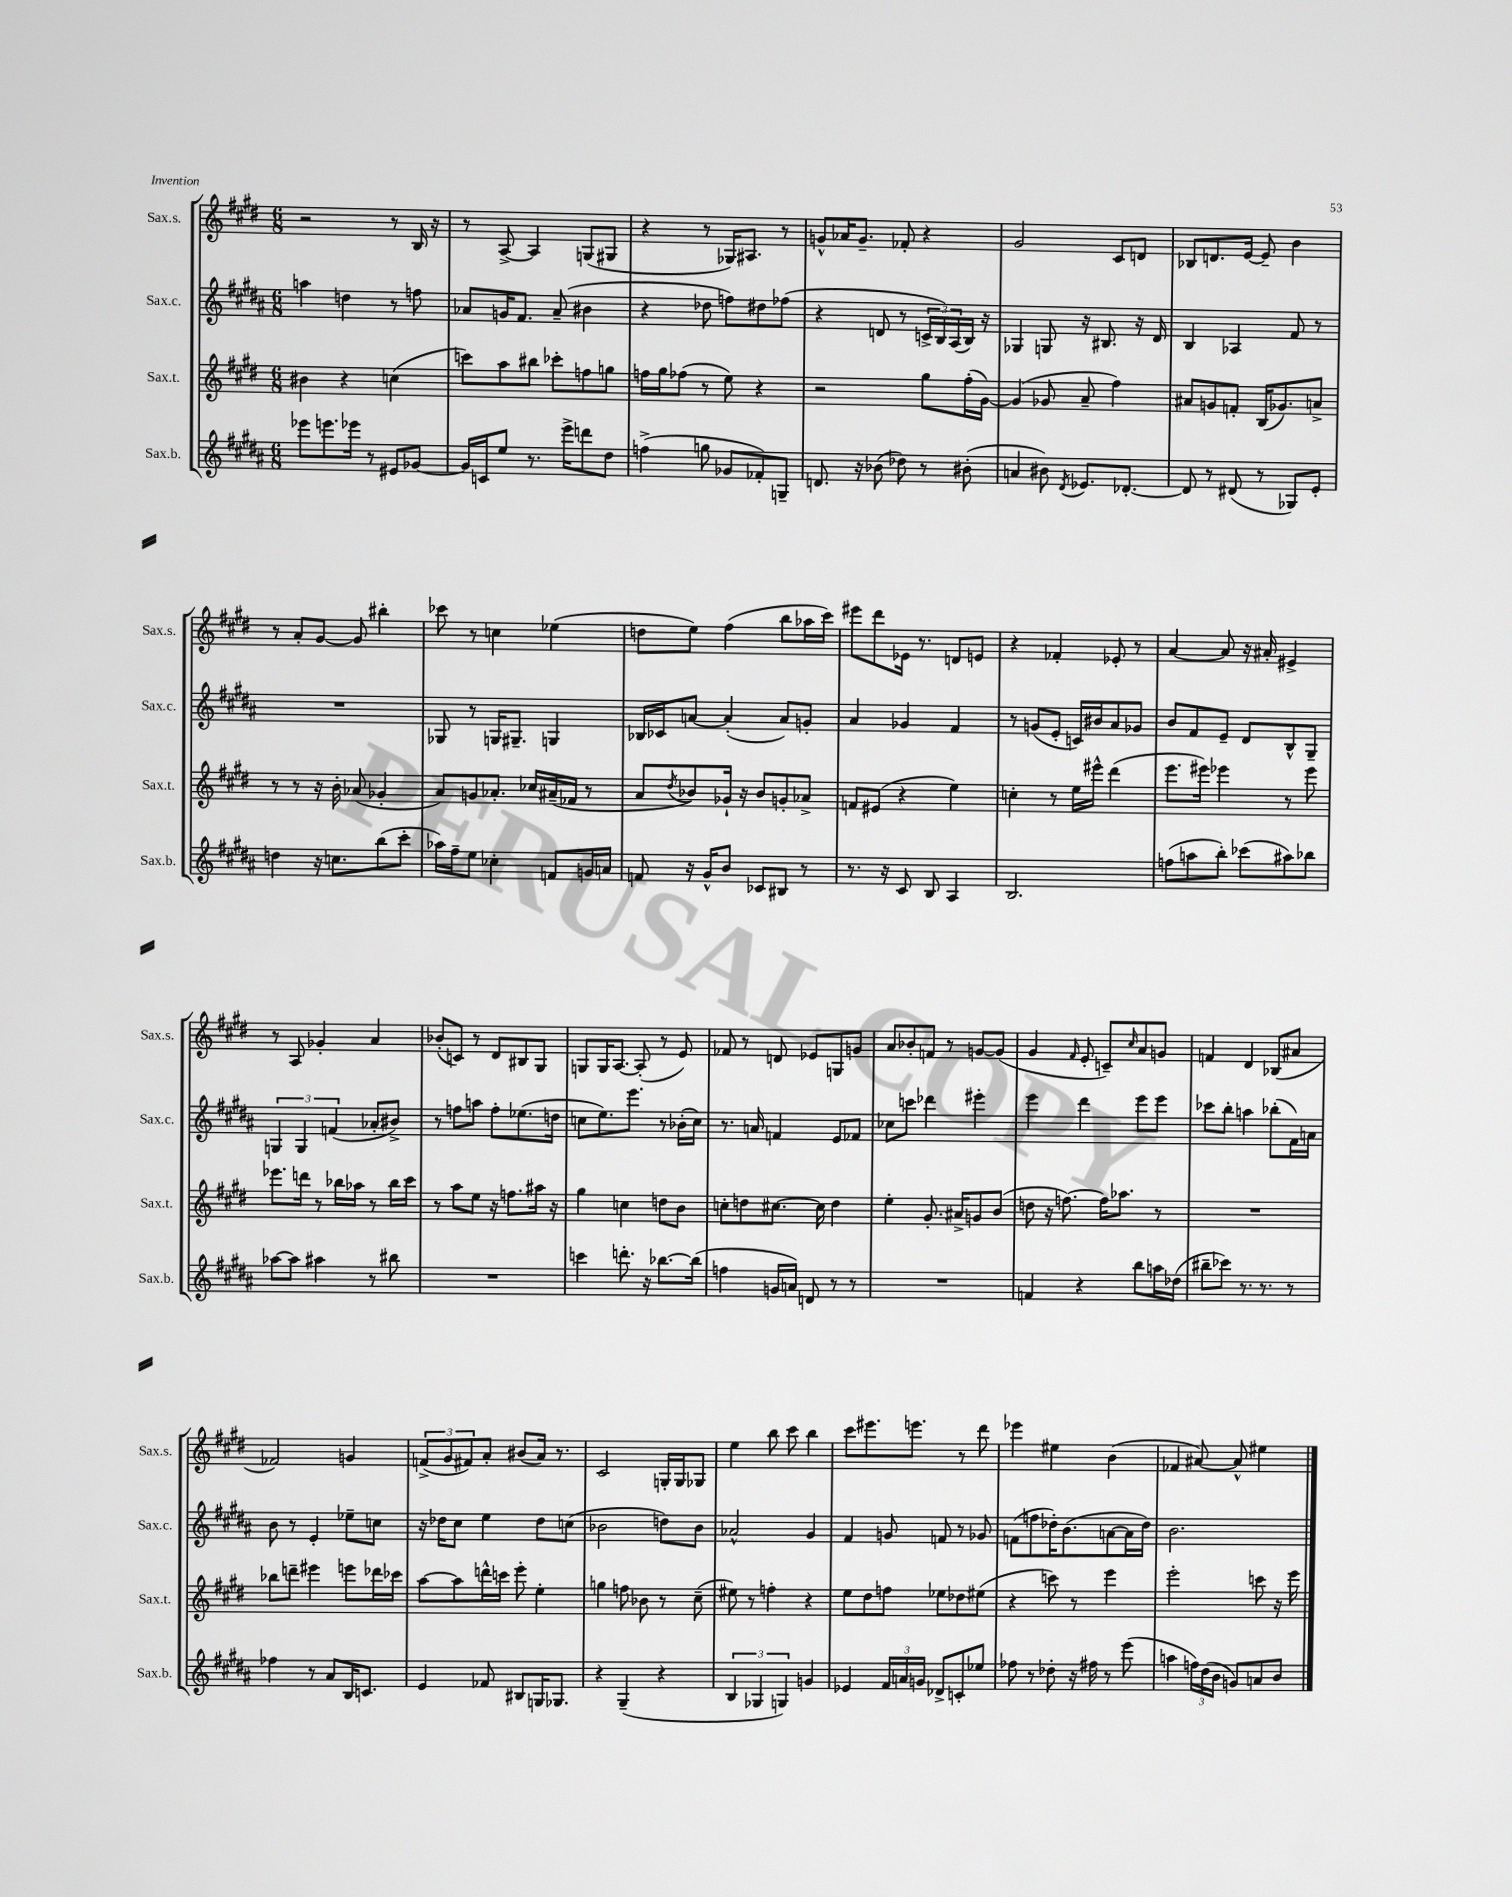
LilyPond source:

<<
\new StaffGroup <<
\new Staff = "s0" \with { instrumentName = "Sax.s." shortInstrumentName = "Sax.s." } {
    \clef treble \key e \major \numericTimeSignature \time 6/8
    r2 r8 b16 r16 |
    r8 a8~-> a4 g8( gis8 |
    r4 r8 ges16) ais8. r8 |
    g'8-^ aes'16 g'8.-- fes'8-. r4 |
    gis'2 cis'8 d'8 |
    bes8 d'8. e'16~ e'8-- b'4 |
    r8 a'8-. gis'8~ gis'8 bis''4-. |
    ces'''8 r8 c''4 ees''4( |
    d''8 e''8) fis''4( b''8 aes''16 cis'''16) |
    eis'''8 dis'''8 ees'16 r8. d'8 e'8 |
    r4 fes'4-. ees'8-. r8 |
    a'4~ a'8 r16 ais'16-. eis'4-> |
    r8 a8 ges'4-. a'4 |
    bes'8-.( c'8) r8 dis'8 bis8 gis8 |
    g8 g16 a8.~ a8-.( r8 e'8) |
    fes'8 r8 d'8 ees'8 g8 g'8 |
    a'8 bes'8-. f'8 r8 g'8~ g'8( |
    gis'4 \grace { fis'16 } e'8-. c'8--) \grace { cis''16 } a'8 g'8 |
    f'4 dis'4 bes8( ais'8 |
    fes'2) g'4 |
    \tuplet 3/2 { f'8->( gis'8 fis'8) } a'8-. bis'8( a'16) r8. |
    cis'2 g16-. g16 ges8 |
    e''4 b''8 cis'''8 b''4 |
    cis'''8 eis'''8. e'''8. r8 dis'''8 |
    ees'''4 eis''4 b'4( |
    fes'4 ais'8~) ais'8-^ eis''4 \bar "|." |
}
\new Staff = "s1" \with { instrumentName = "Sax.c." shortInstrumentName = "Sax.c." } {
    \clef treble \key b \major \numericTimeSignature \time 6/8
    a''4 d''4 r8 f''8 |
    aes'8 g'16 fis'8. aes'8--( bis'4 |
    r4 des''8 f''8) dis''8 fes''8( |
    r4 d'8 r8 \tuplet 3/2 { c'16-> b16) ais16( } b16) r16 |
    ges4 g8 r16 bis8. r16 dis'16 |
    b4 aes4 fis'8 r8 |
    R2. |
    ges8 r8 g16 gis8.-- g4 |
    bes16 ces'16 a'8~ a'4-.( a'8) g'8-. |
    ais'4 ges'4 fis'4 |
    r8 g'8( e'8-. c'16) bis'16 ais'8 ges'8 |
    b'8 fis'8 e'8-- dis'8 b8-^ gis8-- |
    \tuplet 3/2 { g4 g4 f'4( } aes'8-. bis'8->) |
    r8 f''8 a''8 f''8-. ees''8.( d''16 |
    c''8 e''8.) e'''8. r8 bes'16-.( c''16) |
    r8. a'16 f'4 e'8 fes'8 |
    ces''8 c'''8 des'''4 eis'''4-. |
    e'''4 dis'''4 e'''8 e'''8 |
    ces'''8 b''8-. a''4 bes''8-.( fis'16) a'16 |
    b'8 r8 e'4-. ees''8-- c''8 |
    r16 des''16 cis''8 e''4 des''8 c''8( |
    bes'2 d''8) bes'8 |
    aes'2-^ gis'4 |
    fis'4 g'8 f'8 r8 ges'8 |
    f'8( f''8 des''16-.) b'8.( a'8~ a'16 des''16) |
    b'2. \bar "|." |
}
\new Staff = "s2" \with { instrumentName = "Sax.t." shortInstrumentName = "Sax.t." } {
    \clef treble \key e \major \numericTimeSignature \time 6/8
    bis'4 r4 c''4( |
    c'''8) a''8 bis''8 ces'''8-. f''8 g''8 |
    f''16 gis''16 fes''8( r8 e''8) r4 |
    r2 gis''8 fis''16-.( gis'16~) |
    gis'4( ges'8 a'8-- fis''4) |
    ais'8 g'8 f'8-. b16( ges'8.) a'8-> |
    r8 r8 r16 b'16-. aes'8( ges'4-. |
    a'8) g'8 aes'8.-. ces''16 ais'16--( fes'16 r8 |
    a'8 \acciaccatura { dis''8 } bes'8) ges'16-! r16 bes'8 g'8-. aes'8-> |
    f'8 eis'8( r4 e''4) |
    c''4-. r8 e''16 eis'''16-^ dis'''4( |
    e'''8. eis'''16) ees'''4 r8 ees'''8 |
    ees'''8. d'''16 r8 bes''16 aes''16 r8 bes''16 cis'''16 |
    r8 a''8 e''8 r16 f''8. ais''16 r16 |
    gis''4 c''4 d''8 b'8 |
    c''8-. d''8 cis''8.~ cis''16 d''4 |
    e''4-. gis'8.-. ais'16-> g'8 b'8( |
    d''8 r16 f''8.~) f''16 aes''8. r8 |
    R2. |
    bes''8 d'''8-- eis'''4 e'''8 des'''16 ces'''16 |
    a''8~ a''8 d'''16-^ c'''16 e'''8-. e''4-. |
    g''4 f''8 bes'8 r8 cis''8--( |
    eis''8) r8 f''4-. r4 |
    e''8 dis''8 f''8 ees''8 des''8 eis''8( |
    r4 c'''8) r8 e'''4 |
    e'''2-. c'''8 r16 e'''16 \bar "|." |
}
\new Staff = "s3" \with { instrumentName = "Sax.b." shortInstrumentName = "Sax.b." } {
    \clef treble \key b \major \numericTimeSignature \time 6/8
    ees'''8 e'''8. ees'''16 r8 eis'8 ges'8~ |
    ges'16 c'16 e''8 r8. e'''16-> d'''8 dis''8 |
    f''4->( g''8 ges'8 fes'8-.) g8-- |
    d'8. r16 bes'8( des''8) r8 bis'8-.( |
    a'4 bis'8) \acciaccatura { dis'8 } ees'8. des'8.~-. |
    des'8 r8 dis'8( r8 ges8) e'8-. |
    d''4 r16 c''8. b''8( cis'''8-. |
    aes''16) fis''16-- e''8 ces''4-. f'8 g'16 a'16 |
    f'8 r16 gis'16-^ b'8 ces'8 bis8 r8 |
    r8. r16 cis'8 b8 ais4 |
    b2. |
    f''8( a''8 b''8-.) ces'''8( ais''8) bes''8 |
    aes''8~ aes''8 ais''4 r8 bis''8 |
    R2. |
    c'''4 d'''8.-. r16 bes''8.~ bes''16( |
    f''4 g'16 a'16) d'8 r8 r8 |
    R2. |
    f'4 r4 b''8 a''16 des''16( |
    bis''8-- ces'''8) r8. r8. r8 |
    fes''4 r8 ais'8 b16 c'8. |
    e'4 fes'8 bis8 g16 ges8. |
    r4 gis4--( r4 |
    \tuplet 3/2 { b4 ges4 g4) } g'4 |
    ees'4 \tuplet 3/2 { fis'16 a'16 g'16 } des'8-> c'8-. ees''8 |
    fes''8 r8 des''8-. r16 fis''16 r8 e'''8( |
    a''4 \tuplet 3/2 { f''16) dis''16( b'16 } g'8) a'8 b'8 \bar "|." |
}
>>
>>
\layout { \context { \Score \remove "Bar_number_engraver" } }
